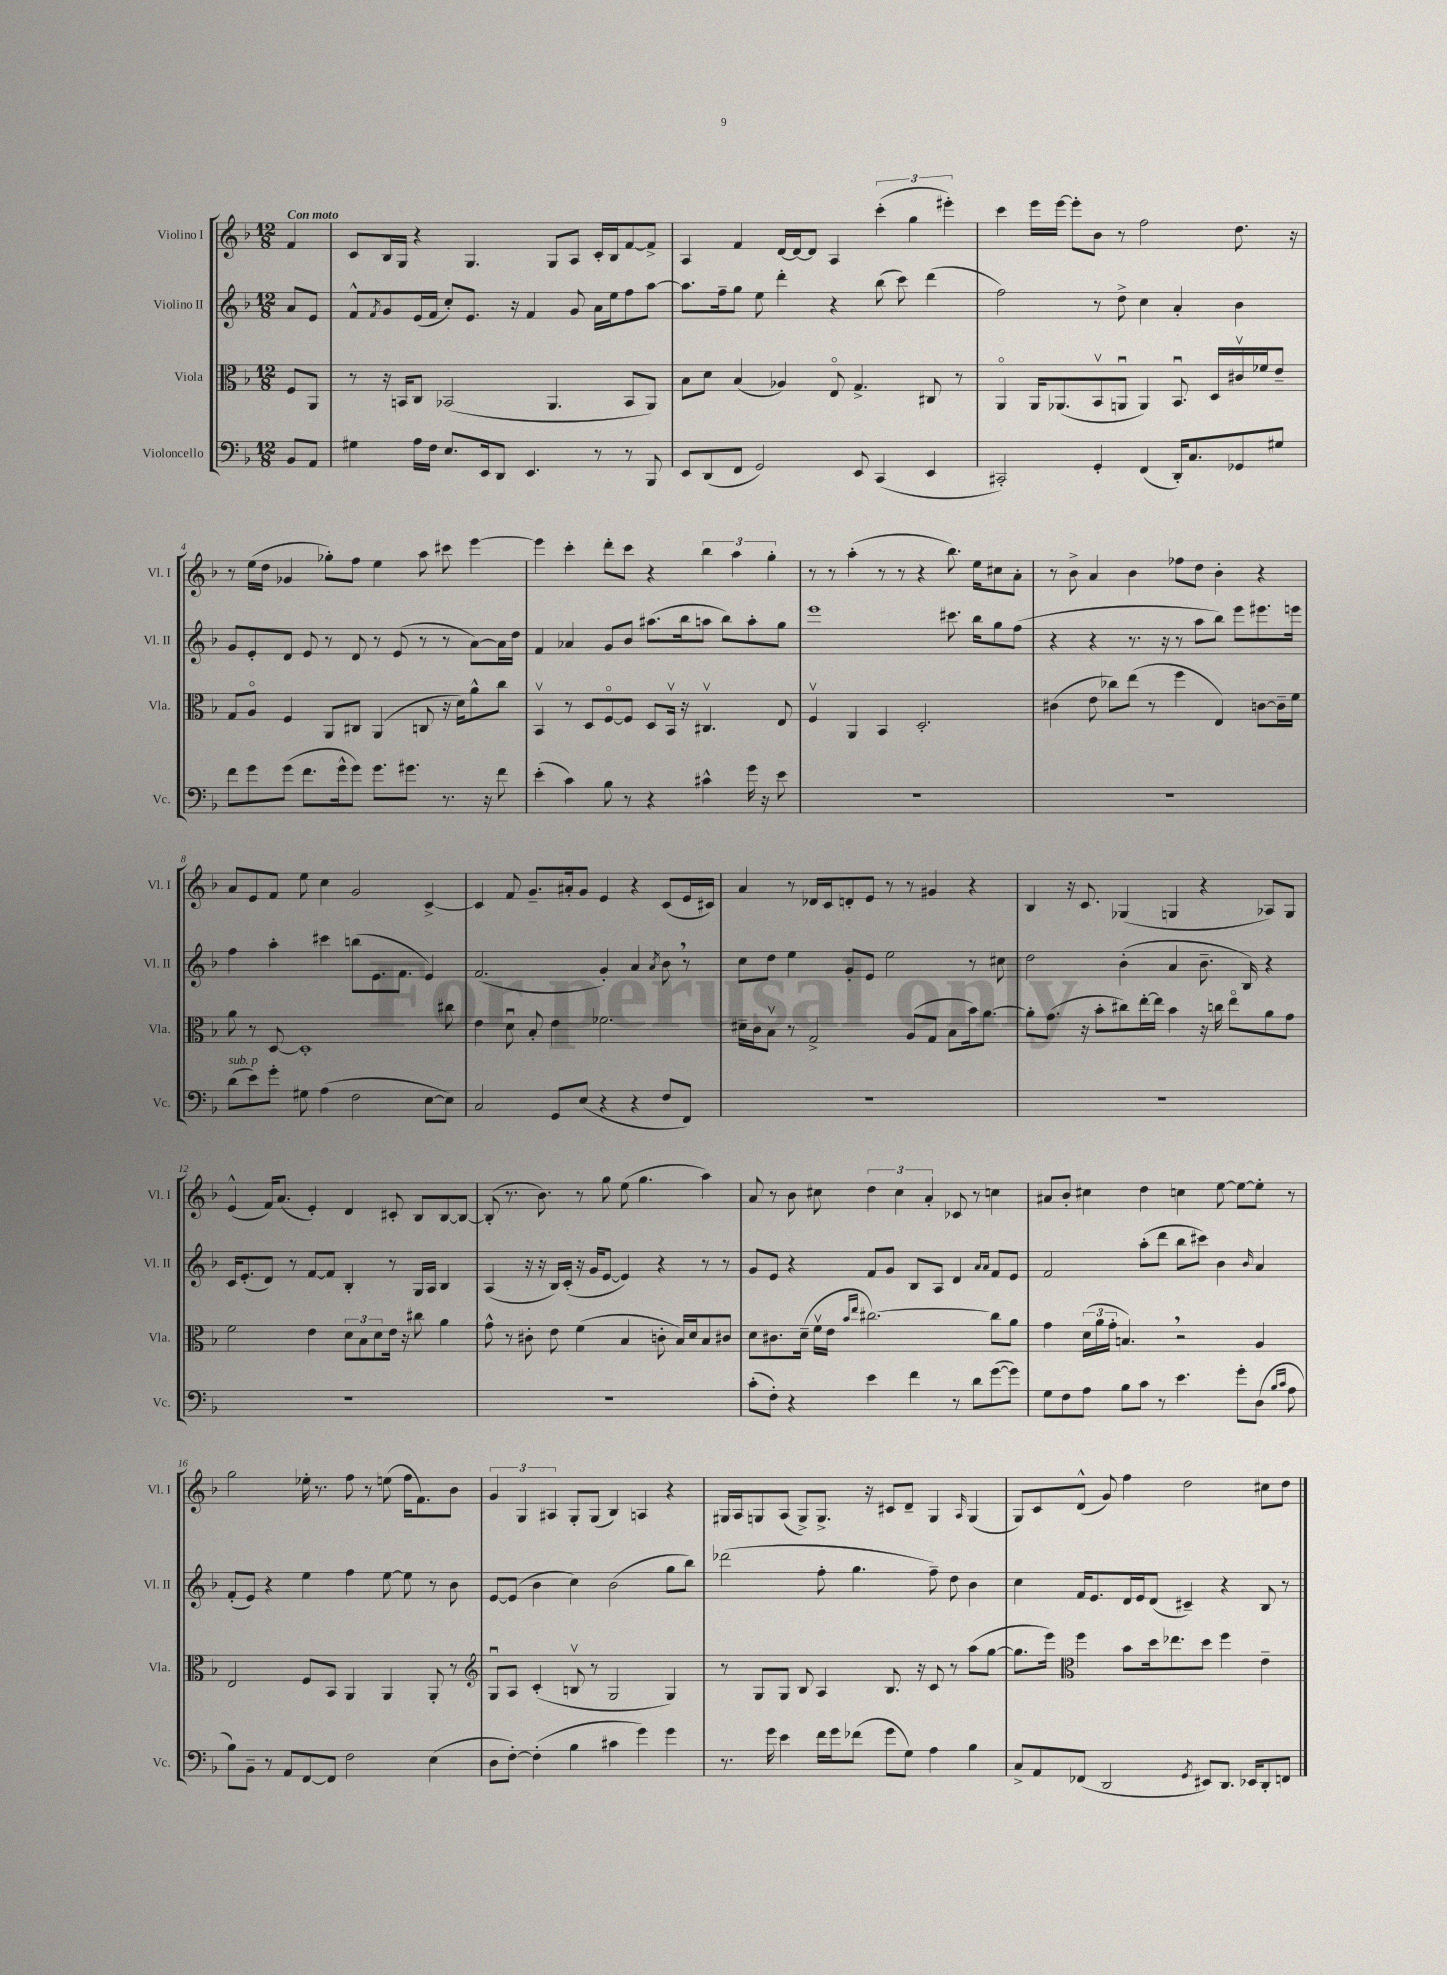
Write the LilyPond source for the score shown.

<<
\new StaffGroup <<
\new Staff = "s0" \with { instrumentName = "Violino I" shortInstrumentName = "Vl. I" } {
    \clef treble \key f \major \numericTimeSignature \time 12/8 \partial 4 \tempo "Con moto"
    f'4 |
    c'8 bes16 g16 r4 g4. g8 a8 c'16-. bes16 f'8~ f'8-> |
    a4 f'4 d'16~ d'16~ d'8 a4 \tuplet 3/2 { c'''4-.( g''4 eis'''4-.) } |
    c'''4 e'''16 e'''16~ e'''8-. bes'8 r8 f''2 d''8. r16 |
    r8 e''16( d''16 ges'4 ges''8-.) f''8 e''4 a''8 cis'''8 e'''4~ |
    e'''4 c'''4-. d'''8-. c'''8 r4 \tuplet 3/2 { bes''4 a''4 g''4-. } |
    r8 r8 a''4-.( r8 r8 r4 bes''8.) e''16 cis''8 a'8-. |
    r8 bes'8-> a'4 bes'4 fes''8 d''8 bes'4-. r4 |
    a'8 e'8 f'8 e''8 c''4 g'2 c'4~-> |
    c'4 f'8 g'8.-- ais'16-. g'8 e'4 r4 c'8( e'16 cis'16) |
    a'4 r8 des'16 c'16 d'8-. e'8 r8 r8 gis'4 r4 |
    bes4 r16 c'8. ges4( g4 r4 aes8) g8 |
    e'4-^( f'16) a'8.( e'4-.) d'4 cis'8-. bes8 bes8~ bes8~ |
    bes8-.( r8. bes'8.) r8 g''8 e''8( g''4. a''4) |
    a'8 r8 bes'8 cis''8 \tuplet 3/2 { d''4 cis''4 a'4-. } ces'8 r8 c''4 |
    ais'8 bes'8-. cis''4 d''4 c''4 e''8~ e''8~ e''8-. r8 |
    g''2 ees''16-. r8. f''8 r8 e''8( f''16 f'8.) bes'8 |
    \tuplet 3/2 { g'4 g4 ais4 } g8-. g8( bes4) a4 r4 |
    gis16 a16 g8 a8( g8->) g8.-> r16 cis'8 d'8-- g4 \grace { a16 } g4( |
    g8) c'8 d'8-^( g'8) f''4 d''2 cis''8 d''8 \bar "|." |
}
\new Staff = "s1" \with { instrumentName = "Violino II" shortInstrumentName = "Vl. II" } {
    \clef treble \key f \major \numericTimeSignature \time 12/8 \partial 4
    a'8 e'8 |
    f'8-^ \acciaccatura { f'8 } g'8 e'16( f'16 c''8-.) e'8. r16 f'4 g'8 a'16 e''16 f''8 a''8~ |
    a''8. f''16-- g''8 e''8 d'''4-. r4 bes''8( c'''8) d'''4( |
    f''2) r8 d''8-> c''4 a'4-. bes'4 |
    g'8 e'8-. d'8 e'8 r8 d'8 r8 e'8( r8 r8 a'8~) a'16 d''16 |
    f'4 aes'4 g'8 bes'8 ais''8.( bes''16 a''8 bes''8) a''8-. g''8 |
    e'''1 cis'''8. bes''16 g''8 f''8( |
    r4 r4 r8. r16 r8 a''8 bes''8) e'''8 eis'''8. e'''16 |
    f''4 a''4-. cis'''4 b''8( e'8. f'8. e'4) |
    f'2.( g'4-.) a'4 \acciaccatura { a'8 } bes'8 \breathe r8 |
    c''8 d''8 e''4 g'8-. e'8 e''2 r8 cis''8 |
    d''2 bes'4-.( a'4 bes'8.-- bes16) r4 |
    c'16 e'8.-.( d'8) r8 f'8~ f'8 bes4-. r8 g16 a16 bes4 |
    a4( r16 r16 bes16) c'16-.( r16 g'16 e'8~ e'4) r4 r8 r8 |
    g'8 e'8 r4 f'8 g'8 bes8 a8 d'4 \grace { a'16 a'16 } f'8 e'8 |
    f'2 a''8-.( d'''8 bes''8 cis'''8) bes'4 \grace { bes'16 } a'4 |
    f'8-.( e'8) r4 e''4 f''4 e''8~ e''8 r8 bes'8 |
    e'8~ e'8( bes'4 c''4) bes'2( g''8 bes''8) |
    des'''2( f''8-. g''4. f''8--) d''8 bes'4 |
    c''4 f'16 e'8. d'16 e'16 d'8( cis'4--) r4 bes8 r8 \bar "|." |
}
\new Staff = "s2" \with { instrumentName = "Viola" shortInstrumentName = "Vla." } {
    \clef alto \key f \major \numericTimeSignature \time 12/8 \partial 4
    f8 a,8 |
    r8 r16 b,16 c8 bes,2( a,4. bes,8 a,8) |
    bes8 d'8 bes4( aes4) e8\flageolet g4.-> cis8 r8 |
    a,4\flageolet a,16 aes,8.( bes,8\upbow a,8\downbow a,4) bes,8.\downbow d16 cis'16\upbow fes'16 e'8-- |
    g8 a8\flageolet f4 a,8 cis8 a,4( c8 r16 d'16) a'8-^ c''8 |
    bes,4\upbow r8 d8 f8~\flageolet f8 d8 bes,16\upbow r16 cis4.\upbow e8 |
    f4\upbow a,4 bes,4 d2.-. |
    cis'4( e'8 ces''8) e''8( r8 f''4 e4) c'8~ c'16-- f'16 |
    a'8 r8 d8~ d1-. cis''8 |
    e'4 d'8\downbow bes8-. e'4 fes'2. |
    dis'16-- c'16 bes8\upbow r8 g2-> a8( g8 bes8 bes'16) a'8.~ |
    a'8-. g'8.( r16 bes'8-. cis''8) e''16~-. e''16 bes'4 r16 c''16 e''8\flageolet a'8 g'8 |
    f'2 e'4 \tuplet 3/2 { d'8 bes8 d'8 } e'16 r16 cis''8 a'4 |
    g'8-^ r8 cis'8-. e'8 f'4( bes4 c'8-. bes16) d'16 bes8 cis'8 |
    d'8 cis'8. d'16--( f'16\upbow e'16 \grace { bes'16 e''16 } cis''2.~) cis''8 a'8 |
    g'4 \tuplet 3/2 { d'16( a'16 g'16-. } b4.) \breathe r2 a4 |
    e2 f8 bes,8 a,4 a,4 a,8-. r8 |
    \clef treble g8\downbow a8 c'4-.( b8\upbow r8 g2 g4) |
    r8 g8 g8 bes8 a4 bes8. r16 c'8 r8 a''8( g''8~ |
    g''8. e'''16) \clef alto f''4 bes'8 d''16 ees''8. d''8 f''4 e'4-- \bar "|." |
}
\new Staff = "s3" \with { instrumentName = "Violoncello" shortInstrumentName = "Vc." } {
    \clef bass \key f \major \numericTimeSignature \time 12/8 \partial 4
    bes,8 a,8 |
    gis4 a16 f16 e8. e,16 d,8 e,4. r8 r8 bes,,8 |
    e,8 d,8( f,8 g,2) e,8 c,4( e,4 |
    cis,2-.) g,4-. f,4( d,16-.) c8. ges,8 gis8 |
    f'8 g'8 g'8( f'8. g'16-^ g'8) g'8. gis'8. r8. r16 f'8 |
    e'4-.( c'4) bes8 r8 r4 cis'4-^ g'16 r16 e'8 |
    R1. |
    R1. |
    d'8^\markup { \italic "sub. p" }( e'8) g'8-. gis8 a4( f2 e8~ e8) |
    c2 g,8 e8( r4 r4 f8 f,8) |
    R1. |
    R1. |
    R1. |
    R1. |
    c'8-.( f8-.) r4 e'4 f'4 r8 d'8 g'8~( g'8) |
    g8 f8 a8 bes8 c'8 r8 e'4. g'8-. d8( \grace { bes16 c'16 } a8 |
    bes8) bes,8-- r8 a,8 f,8~ f,8 f2 e4( |
    d8 f8~-.) f4-.( bes4 cis'4 g'4) g'4 |
    r8. g'16 e'4 f'16 g'16 fes'8( g'8 g8) a4 bes4 |
    c8-> a,8 fes,8( d,2 \acciaccatura { g,8 } eis,8) d,8. ees,16 d,8-. f,8 \bar "|." |
}
>>
>>
